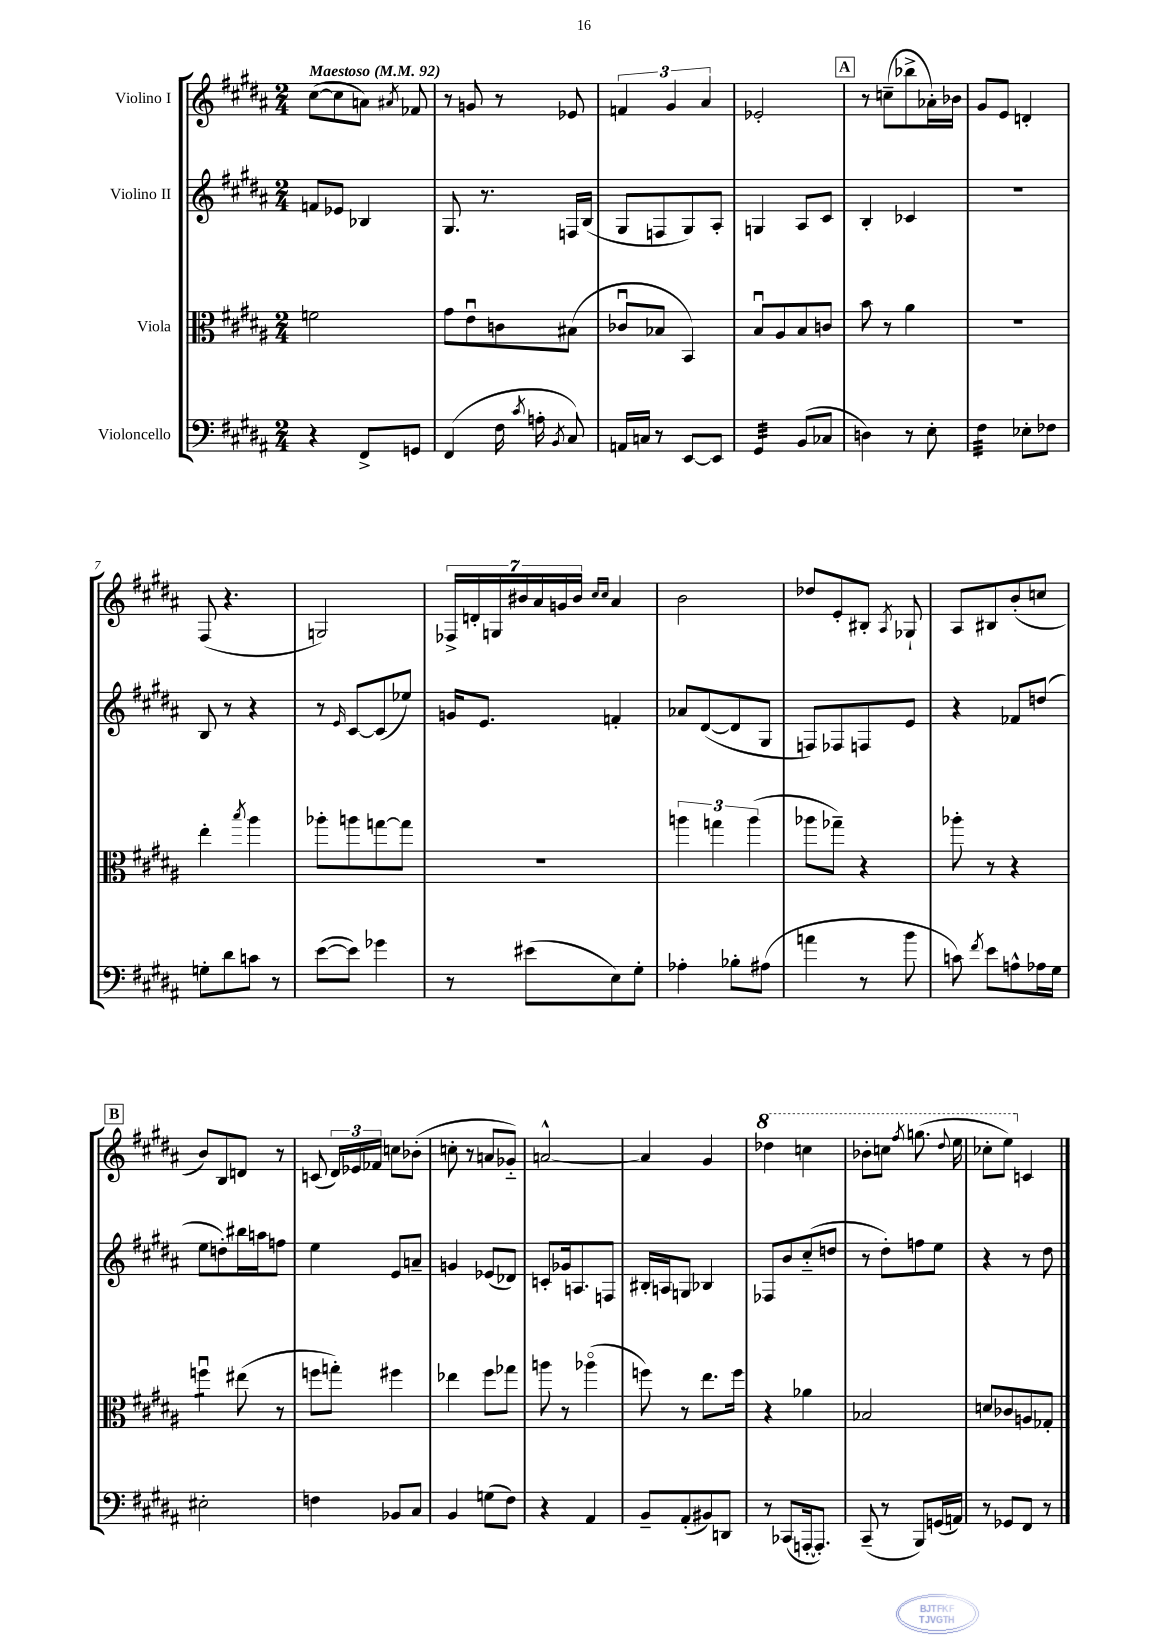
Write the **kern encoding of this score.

**kern	**kern	**kern	**kern
*staff4	*staff3	*staff2	*staff1
*clefF4	*clefC3	*clefG2	*clefG2
*k[f#c#g#d#a#]	*k[f#c#g#d#a#]	*k[f#c#g#d#a#]	*k[f#c#g#d#a#]
*M2/4	*M2/4	*M2/4	*M2/4
*MM92	*MM92	*MM92	*MM92
4r	2f	8f	([8cc#
.	.	8e-	8cc#]
8FF#^	.	4B-	8a)
.	.	.	8qa#
8GG	.	.	8f-
=	=	=	=
(4FF#	8g#	8.G#	8r
.	8eu	.	8g
.	.	8.r	.
16F#	8c	.	8r
8qc#	.	.	.
16A'	.	.	.
8qBB	.	.	.
8C#)	(8B#	16F	8e-
.	.	(16B	.
=	=	=	=
16AA	8c-u	8G#	6f
16C	.	.	.
8r	8B-	8F	.
.	.	.	6g#
[8EE	4BB)	8G#)	.
.	.	.	6a#
8EE]	.	8A#'	.
=	=	=	=
4GG#	8Bu	4G	2e-'
.	8A#	.	.
(8BB	8B	8A#	.
8C-	8c	8c#	.
=	=	=	=
4D)	8b	4B'	8r
.	8r	.	(8cc~
8r	4a#	4c-	8bb-^
8E'	.	.	16a-')
.	.	.	16b-
=	=	=	=
4F#	2r	2r	8g#
.	.	.	8e
8E-'	.	.	4d'
8F-	.	.	.
=	=	=	=
8G'	4ee'	8B	(8F#
8d#	.	8r	4.r
.	8qbb	.	.
8c	4aa#	4r	.
8r	.	.	.
=	=	=	=
([8e	8aa-'	8r	2G)
.	.	16qqe	.
8e])	8aa	[8c#	.
4g-	[8gg	(8c#]	.
.	8gg]	8ee-)	.
=	=	=	=
8r	2r	16g	28F-^
.	.	.	28d'
.	.	8.e	.
.	.	.	28G
.	.	.	28b#
(8e#	.	.	.
.	.	.	28a#
.	.	.	28g
.	.	.	28b#
.	.	.	16qqcc#
.	.	.	16qqcc#
8E)	.	4f'	4a#
8G#'	.	.	.
=	=	=	=
4A-'	6aa	8a-	2b
.	.	([8d#	.
.	6gg	.	.
8B-'	.	8d#]	.
.	(6aa	.	.
(8A#	.	8G#	.
=	=	=	=
4a	8aa-	8F)	8dd-
.	8gg-~)	8F-	8e'
8r	4r	8F	8B#'
.	.	.	8qA#
8b	.	8e	8G-`
=	=	=	=
8c)	8aa-'	4r	8A#
8qf#	.	.	.
8e	8r	.	8B#
8A^^	4r	8f-	(8b'
16A-	.	(8dd	8cc
16G#	.	.	.
=	=	=	=
2E#'	4ffu	8ee	8b)
.	.	8dd')	8B
.	(8ee#	16bb#	8d
.	.	16aa	.
.	8r	8ff	8r
=	=	=	=
4F	8ff	4ee	(8c
.	8gg')	.	24d#)
.	.	.	24e-
.	.	.	24f-
8BB-	4ff#	8e	8cc
8C#	.	8a~	(8b-'
=	=	=	=
4BB	4ee-	4g	8cc'
.	.	.	8r
(8G	8ff#	(8e-	8a
8F#)	8gg-	8d-)	8g-'~)
=	=	=	=
4r	8aa	8c'	[2a^^
.	8r	16g-	.
.	.	8.A	.
4AA#	(4aa-o	.	.
.	.	8F	.
=	=	=	=
8BB~	8ff)	16B#'	4a]
.	.	16A	.
(8AA#'	8r	8G	.
8BB#)	8.ee	4B-	4g#
8DD	.	.	.
.	16ff	.	.
=	=	=	=
8r	4r	8F-	4ddd-
(8CC-	.	8b	.
[16AAA'	4a-	(8cc#'~	4ccc
8.AAA'])	.	.	.
.	.	8dd	.
=	=	=	=
(8CC#~	2B-	8r	8bb-'
8r	.	8dd#')	8ccc
.	.	.	8qfff#
8BBB)	.	8ff	(8.ggg
(16GG	.	8ee	.
.	.	.	8qqddd#
16AA)	.	.	16eee
=	=	=	=
8r	8d	4r	8ccc-'
8GG-	8c-	.	8eee)
8FF#	8A	8r	4c
8r	8G-'	8dd#	.
==	==	==	==
*-	*-	*-	*-
